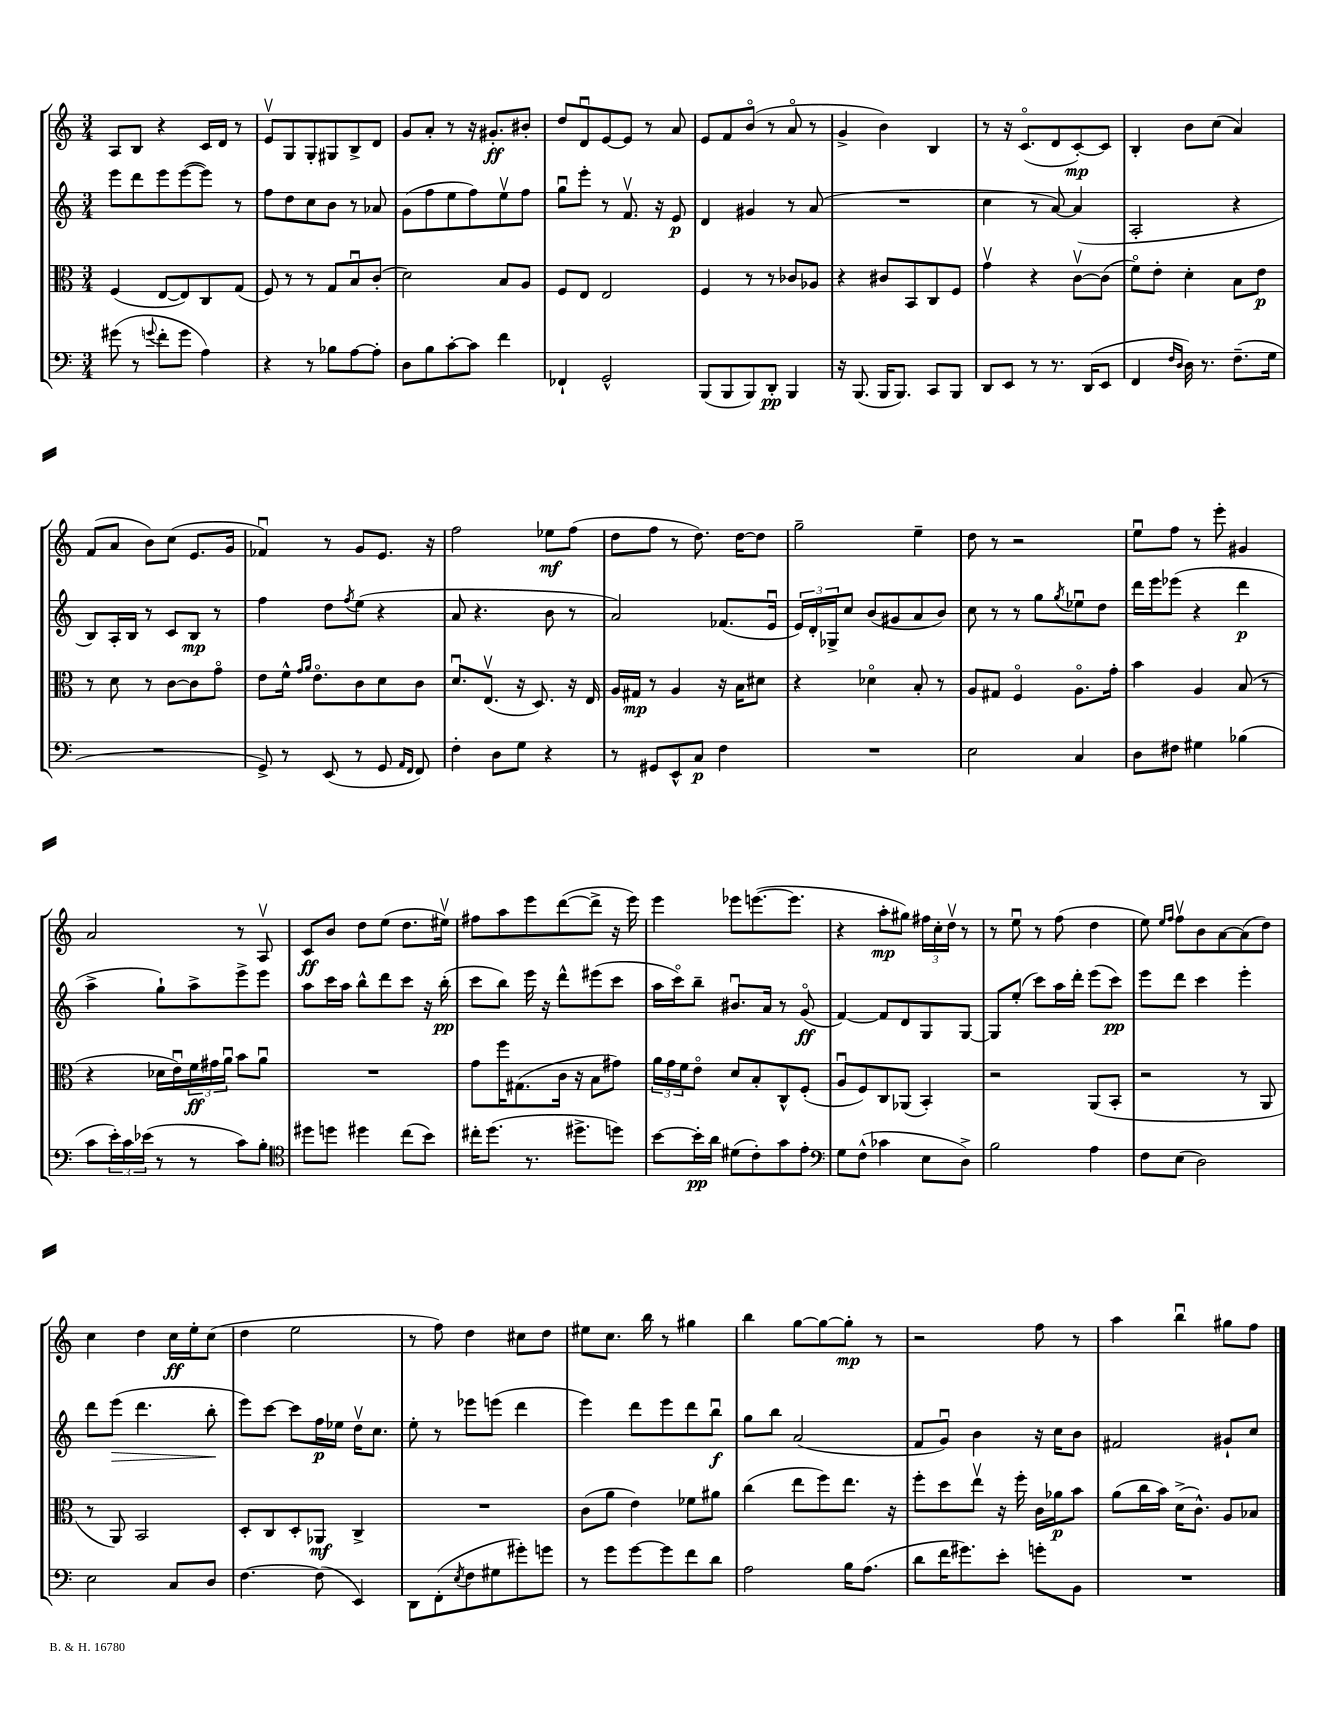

**kern	**dynam	**kern	**dynam	**kern	**dynam	**kern	**dynam
*part4	*part4	*part3	*part3	*part2	*part2	*part1	*part1
*staff4	*staff4	*staff3	*staff3	*staff2	*staff2	*staff1	*staff1
*clefF4	*	*clefC3	*	*clefG2	*	*clefG2	*
*k[]	*	*k[]	*	*k[]	*	*k[]	*
*M3/4	*	*M3/4	*	*M3/4	*	*M3/4	*
=129	=129	=129	=129	=129	=129	=129	=129
(8g#X\	.	(4F/	.	8eee\L	.	8A/L	.
8r	.	.	.	8ddd\	.	8B/J	.
8qqgn/	.	.	.	.	.	.	.
8f'\L	.	[8E/L	.	8eee\	.	4r	.
8g\J	.	8E/])	.	([8eee\	.	.	.
4A\)	.	8C/	.	8eee\J])	.	16c/LL	.
.	.	.	.	.	.	16d/JJ	.
.	.	(8G/J	.	8r	.	8r	.
=130	=130	=130	=130	=130	=130	=130	=130
4r	.	8F/)	.	8ff\L	.	8ev/L	.
.	.	8r	.	8dd\	.	8G/	.
8r	.	8r	.	8cc\	.	8G'/	.
8B-X\L	.	8G/L	.	8b\J	.	8G#X/	.
[8A\	.	8Bu/	.	8r	.	8B^/	.
8A'\J]	.	(8c'/J	.	8a-X/	.	8d/J	.
=131	=131	=131	=131	=131	=131	=131	=131
8D\L	.	2d\)	.	(8g\L	.	8g/L	.
8B\	.	.	.	8ff\	.	8a'/J	.
[8c'\	.	.	.	8ee\	.	8r	.
8c\J]	.	.	.	8ff\)	.	16r	.
.	.	.	.	.	.	8.g#X'/L	ff
4f\	.	8B/L	.	8eev\	.	.	.
.	.	8A/J	.	8ff\J	.	8b#X'/J	.
=132	=132	=132	=132	=132	=132	=132	=132
4FF-X`/	.	8F/L	.	8ggu\L	.	8dd/L	.
.	.	8E/J	.	8eee'\J	.	8du/	.
2GG^^/	.	2E/	.	8r	.	[8e/	.
.	.	.	.	8.fv/	.	8e/J]	.
.	.	.	.	.	.	8r	.
.	.	.	.	16r	.	.	.
.	.	.	.	8e/	p	8a/	.
=133	=133	=133	=133	=133	=133	=133	=133
(8BBB/L	.	4F/	.	4d/	.	8e/L	.
8BBB/	.	.	.	.	.	8f/	.
8BBB/)	.	8r	.	4g#X/	.	(8b/J	.
8DD'/J	pp	8r	.	.	.	8r	.
4BBB/	.	8c-X/L	.	8r	.	8a/	.
.	.	8A-X/J	.	(8a/	.	8r	.
=134	=134	=134	=134	=134	=134	=134	=134
16r	.	4r	.	2.r	.	4g^/	.
(8.BBB/	.	.	.	.	.	.	.
16BBB/KL	.	8c#X/L	.	.	.	4b\)	.
8.BBB/J)	.	.	.	.	.	.	.
.	.	8BB/	.	.	.	.	.
8CC/L	.	8C/	.	.	.	4B/	.
8BBB/J	.	8F/J	.	.	.	.	.
=135	=135	=135	=135	=135	=135	=135	=135
8DD/L	.	4gv\	.	4cc\	.	8r	.
8EE/J	.	.	.	.	.	16r	.
.	.	.	.	.	.	(8.c/L	.
8r	.	4r	.	8r	.	.	.
8.r	.	.	.	[8a/)	.	8d/	.
.	.	[8cv\L	.	(4a/]	.	[8c'/)	mp
(16DD/KL	.	.	.	.	.	.	.
8EE/J	.	(8c\J]	.	.	.	8c/J]	.
=136	=136	=136	=136	=136	=136	=136	=136
4FF/	.	8f\L)	.	2A'/	.	4B'/	.
.	.	8e'\J	.	.	.	.	.
16qqF/LL	.	.	.	.	.	.	.
16qqD/JJ	.	.	.	.	.	.	.
16D\)	.	4d'\	.	.	.	8b\L	.
8.r	.	.	.	.	.	.	.
.	.	.	.	.	.	(8cc\J	.
(8.F~\L	.	8B\L	.	4r	.	4a/)	.
.	.	8e\J	p	.	.	.	.
16G\Jk	.	.	.	.	.	.	.
!!LO:LB:g=z
=137	=137	=137	=137	=137	=137	=137	=137
2.r	.	8r	.	8B/L)	.	(8f/L	.
.	.	8d\	.	16A'/L	.	8a/J	.
.	.	.	.	16B/JJ	.	.	.
.	.	8r	.	8r	.	8b\L)	.
.	.	[8c\L	.	8c/L	.	(8cc\J	.
.	.	8c\]	.	8B/J	mp	8.e/L	.
.	.	8g\J	.	8r	.	.	.
.	.	.	.	.	.	16g/Jk	.
=138	=138	=138	=138	=138	=138	=138	=138
8GG^/)	.	8e\L	.	4ff\	.	4f-Xu/)	.
8r	.	16f^^\Jk	.	.	.	.	.
.	.	16qqg/LL	.	.	.	.	.
.	.	16qqa/JJ	.	.	.	.	.
.	.	8.e\L	.	.	.	.	.
(8EE/	.	.	.	8dd\L	.	8r	.
.	.	.	.	8qff/	.	.	.
8r	.	8c\	.	(8ee\J	.	8g/L	.
8GG/	.	8d\	.	4r	.	8.e/J	.
16qqAA/LL	.	.	.	.	.	.	.
16qqFF/JJ	.	.	.	.	.	.	.
8FF/)	.	8c\J	.	.	.	.	.
.	.	.	.	.	.	16r	.
=139	=139	=139	=139	=139	=139	=139	=139
4F'\	.	8.du/L	.	8a/	.	2ff\	.
.	.	.	.	4.r	.	.	.
.	.	(8.Ev/J	.	.	.	.	.
8D\L	.	.	.	.	.	.	.
8G\J	.	16r	.	.	.	.	.
.	.	8.D/)	.	.	.	.	.
4r	.	.	.	8b\	.	8ee-X\L	mf
.	.	16r	.	8r	.	(8ff\J	.
.	.	16E/	.	.	.	.	.
=140	=140	=140	=140	=140	=140	=140	=140
8r	.	16A/LL	.	2a/)	.	8dd\L	.
.	.	16G#X/JJ	mp	.	.	.	.
8GG#X/L	.	8r	.	.	.	8ff\J	.
8EE^^/	.	4A/	.	.	.	8r	.
8C/J	p	.	.	.	.	8.dd\)	.
4F\	.	16r	.	(8.f-X/L	.	.	.
.	.	16B\KL	.	.	.	[16dd\KL	.
.	.	8d#X\J	.	.	.	8dd\J]	.
.	.	.	.	16eu/Jk	.	.	.
=141	=141	=141	=141	=141	=141	=141	=141
2.r	.	4r	.	24e/LL)	.	2gg~\	.
.	.	.	.	24d'/	.	.	.
.	.	.	.	24G-X^/J	.	.	.
.	.	.	.	8cc/J	.	.	.
.	.	4d-X\	.	(8b/L	.	.	.
.	.	.	.	8g#X/	.	.	.
.	.	8B'/	.	8a/	.	4ee~\	.
.	.	8r	.	8b/J)	.	.	.
=142	=142	=142	=142	=142	=142	=142	=142
2E\	.	8A/L	.	8cc\	.	8dd\	.
.	.	8G#X/J	.	8r	.	8r	.
.	.	4F/	.	8r	.	2r	.
.	.	.	.	8gg\L	.	.	.
.	.	.	.	8qgg/	.	.	.
4C/	.	8.A\L	.	8ee-Xu\	.	.	.
.	.	.	.	8dd\J	.	.	.
.	.	16g'\Jk	.	.	.	.	.
=143	=143	=143	=143	=143	=143	=143	=143
8D\L	.	4b\	.	16ddd\LL	.	8eeu\L	.
.	.	.	.	16eee\J	.	.	.
8F#X\J	.	.	.	(8eee-X\J	.	8ff\J	.
4G#X\	.	4A/	.	4r	.	8r	.
.	.	.	.	.	.	8eee'\	.
(4B-X\	.	(8B/	.	4ddd\	p	4g#X/	.
.	.	8r	.	.	.	.	.
!!LO:LB:g=z
=144	=144	=144	=144	=144	=144	=144	=144
8c\L	.	4r	.	4aa^\	.	2a/	.
24e'\L)	.	.	.	.	.	.	.
24c\	.	.	.	.	.	.	.
(24e-X\JJ	.	.	.	.	.	.	.
8r	.	16d-X\LL	.	8gg`\L)	.	.	.
.	.	16eu\)	.	.	.	.	.
8r	.	24f\	ff	8aa^\	.	.	.
.	.	24g#X\	.	.	.	.	.
.	.	24au\JJ	.	.	.	.	.
8c\L)	.	8b\L	.	8eee^\	.	8r	.
8B'\J	.	8au\J	.	8eee\J	.	8Av/	.
=145	=145	=145	=145	=145	=145	=145	=145
*clefC4	*	*	*	*	*	*	*
8dd#X\L	.	2.r	.	8aa\L	.	8c/L	ff
8ddn\J	.	.	.	16ccc\L	.	8b/J	.
.	.	.	.	16aa\JJ	.	.	.
4dd#X\	.	.	.	8bb^^\L	.	8dd\L	.
.	.	.	.	8ddd\	.	(8ee\J	.
(8cc\L	.	.	.	8ccc\J	.	8.dd\L	.
8b\J)	.	.	.	16r	.	.	.
.	.	.	.	(16bb'\	pp	16ee#Xv\Jk)	.
=146	=146	=146	=146	=146	=146	=146	=146
16cc#X'\KL	.	8g\L	.	8ccc\L	.	8ff#X\L	.
(8.dd\J	.	.	.	.	.	.	.
.	.	16ff\K	.	8bb\J)	.	8aa\	.
.	.	(8.G#X\	.	.	.	.	.
8.r	.	.	.	16eee\	.	8eee\	.
.	.	.	.	16r	.	.	.
.	.	16c\Jk	.	8ddd^^\L	.	([8ddd\	.
8.dd#X^\L	.	16r	.	.	.	.	.
.	.	8B\L	.	(8eee#X\	.	8ddd^\J]	.
8ddn\J)	.	8g#X\J)	.	8ccc\J	.	16r	.
.	.	.	.	.	.	16eee\)	.
=147	=147	=147	=147	=147	=147	=147	=147
[8b\L	.	24a\LL	.	16aa\LL	.	4eee\	.
.	.	24g\	.	.	.	.	.
.	.	.	.	16ccc\J)	.	.	.
.	.	24f\J	.	.	.	.	.
16b'\L]	pp	8e\J	.	8bb~\J	.	.	.
16a\JJ	.	.	.	.	.	.	.
(8d#X\L	.	8d/L	.	8.b#Xu/L	.	8eee-X\L	.
8c'\)	.	8B'/	.	.	.	([8.eeen\	.
.	.	.	.	16a/Jk	.	.	.
8g\	.	8C^^/	.	8r	.	.	.
.	.	.	.	.	.	8.eee\J]	.
8e'\J	.	(8F'/J	.	(8g/	ff	.	.
=148	=148	=148	=148	=148	=148	=148	=148
*clefF4	*	*	*	*	*	*	*
8G\L	.	8Au/L	.	[4f/)	.	4r	.
(8F^^\J	.	8F/)	.	.	.	.	.
4c-X\	.	8C/	.	8f/L]	.	8aa'\L	mp
.	.	(8AA-X/J	.	8d/	.	8gg#X\J)	.
8E\L	.	4BB'/)	.	8G/	.	24ff#X\LL	.
.	.	.	.	.	.	24cc'\	.
.	.	.	.	.	.	24ddv\JJ	.
8D^\J)	.	.	.	[8G/J	.	8r	.
=149	=149	=149	=149	=149	=149	=149	=149
2B\	.	2r	.	8G/L]	.	8r	.
.	.	.	.	(8ee'/J	.	8eeu\	.
.	.	.	.	8ccc\L)	.	8r	.
.	.	.	.	16aa\L	.	(8ff\	.
.	.	.	.	16ddd'\JJ	.	.	.
4A\	.	(8AA/L	.	(8eee\L	.	4dd\	.
.	.	8BB'/J	.	8ccc\J)	pp	.	.
=150	=150	=150	=150	=150	=150	=150	=150
8F\L	.	2r	.	8eee\L	.	8ee\)	.
.	.	.	.	.	.	16qqee/LL	.
.	.	.	.	.	.	16qqff/JJ	.
(8E\J	.	.	.	8ddd\J	.	8ffv\L	.
2D\)	.	.	.	4ccc\	.	8b\	.
.	.	.	.	.	.	[8a\	.
.	.	8r	.	4eee'\	.	(8a\]	.
.	.	8AA/	.	.	.	8dd\J)	.
!!LO:LB:g=z
=151	=151	=151	=151	=151	=151	=151	=151
2E\	.	8r	.	8ddd\L	.	4cc\	.
!	!	!	!	!	!LO:HP:b	!	!
.	.	8AA/)	.	(8eee\J	>	.	.
.	.	2BB/	.	4.ddd\	.	4dd\	.
8C/L	.	.	.	.	.	16cc\LL	ff
.	.	.	.	.	.	16ee'\J	.
8D/J	.	.	.	8bb'\	.	(8cc\J	.
.	.	.	.	.	]	.	.
=152	=152	=152	=152	=152	=152	=152	=152
[4.F\	.	8D'/L	.	8eee\L)	.	4dd\	.
.	.	8C/	.	[8ccc\J	.	.	.
.	.	8D'/	.	8ccc\L]	.	2ee\	.
(8F\]	.	8AA-X/J	mf	16ff\L	p	.	.
.	.	.	.	16ee-X\JJ	.	.	.
4EE/)	.	4C^/	.	16ddv\KL	.	.	.
.	.	.	.	8.cc\J	.	.	.
=153	=153	=153	=153	=153	=153	=153	=153
8DD\L	.	2.r	.	8ee'\	.	8r	.
(8FF'\	.	.	.	8r	.	8ff\)	.
8qE/	.	.	.	.	.	.	.
8F\	.	.	.	8eee-X\L	.	4dd\	.
8G#X\	.	.	.	(8eeen\J	.	.	.
8g#X'\)	.	.	.	4ddd\	.	8cc#X\L	.
8gn\J	.	.	.	.	.	8dd\J	.
=154	=154	=154	=154	=154	=154	=154	=154
8r	.	(8c\L	.	4eee\)	.	8ee#X\L	.
8g\L	.	8a\J	.	.	.	8.cc\J	.
[8g\	.	4e\)	.	8ddd\L	.	.	.
.	.	.	.	.	.	16bb\	.
8g\]	.	.	.	8eee\	.	8r	.
8f\	.	8f-X\L	.	8ddd\	.	4gg#X\	.
8d\J	.	8a#X\J	.	8bbu\J	f	.	.
=155	=155	=155	=155	=155	=155	=155	=155
2A\	.	(4cc\	.	8gg\L	.	4bb\	.
.	.	.	.	8bb\J	.	.	.
.	.	8ee\L	.	(2a/	.	[8gg\L	.
.	.	8ff\)	.	.	.	8gg\_	.
16B\KL	.	8.ee\J	.	.	.	8gg'\J]	mp
(8.A\J	.	.	.	.	.	.	.
.	.	.	.	.	.	8r	.
.	.	16r	.	.	.	.	.
=156	=156	=156	=156	=156	=156	=156	=156
8d\L	.	8ff'\L	.	8f/L	.	2r	.
16f\K	.	8dd\	.	8gu/J)	.	.	.
8.g#X\)	.	.	.	.	.	.	.
.	.	8eev\J	.	4b\	.	.	.
8e'\J	.	16r	.	.	.	.	.
.	.	16ff'\	.	.	.	.	.
8gn'\L	.	16c\LL	.	16r	.	8ff\	.
.	.	16a-X\J	p	16cc\KL	.	.	.
8BB\J	.	8b\J	.	8b\J	.	8r	.
=157	=157	=157	=157	=157	=157	=157	=157
2.r	.	(8a\L	.	2f#X/	.	4aa\	.
.	.	16cc\L	.	.	.	.	.
.	.	16b\JJ)	.	.	.	.	.
.	.	(16d^\KL	.	.	.	4bbu\	.
.	.	8.c^^\J)	.	.	.	.	.
.	.	8A/L	.	8g#X`/L	.	8gg#X\L	.
.	.	8B-X/J	.	8cc/J	.	8ff\J	.
==	==	==	==	==	==	==	==
*-	*-	*-	*-	*-	*-	*-	*-
